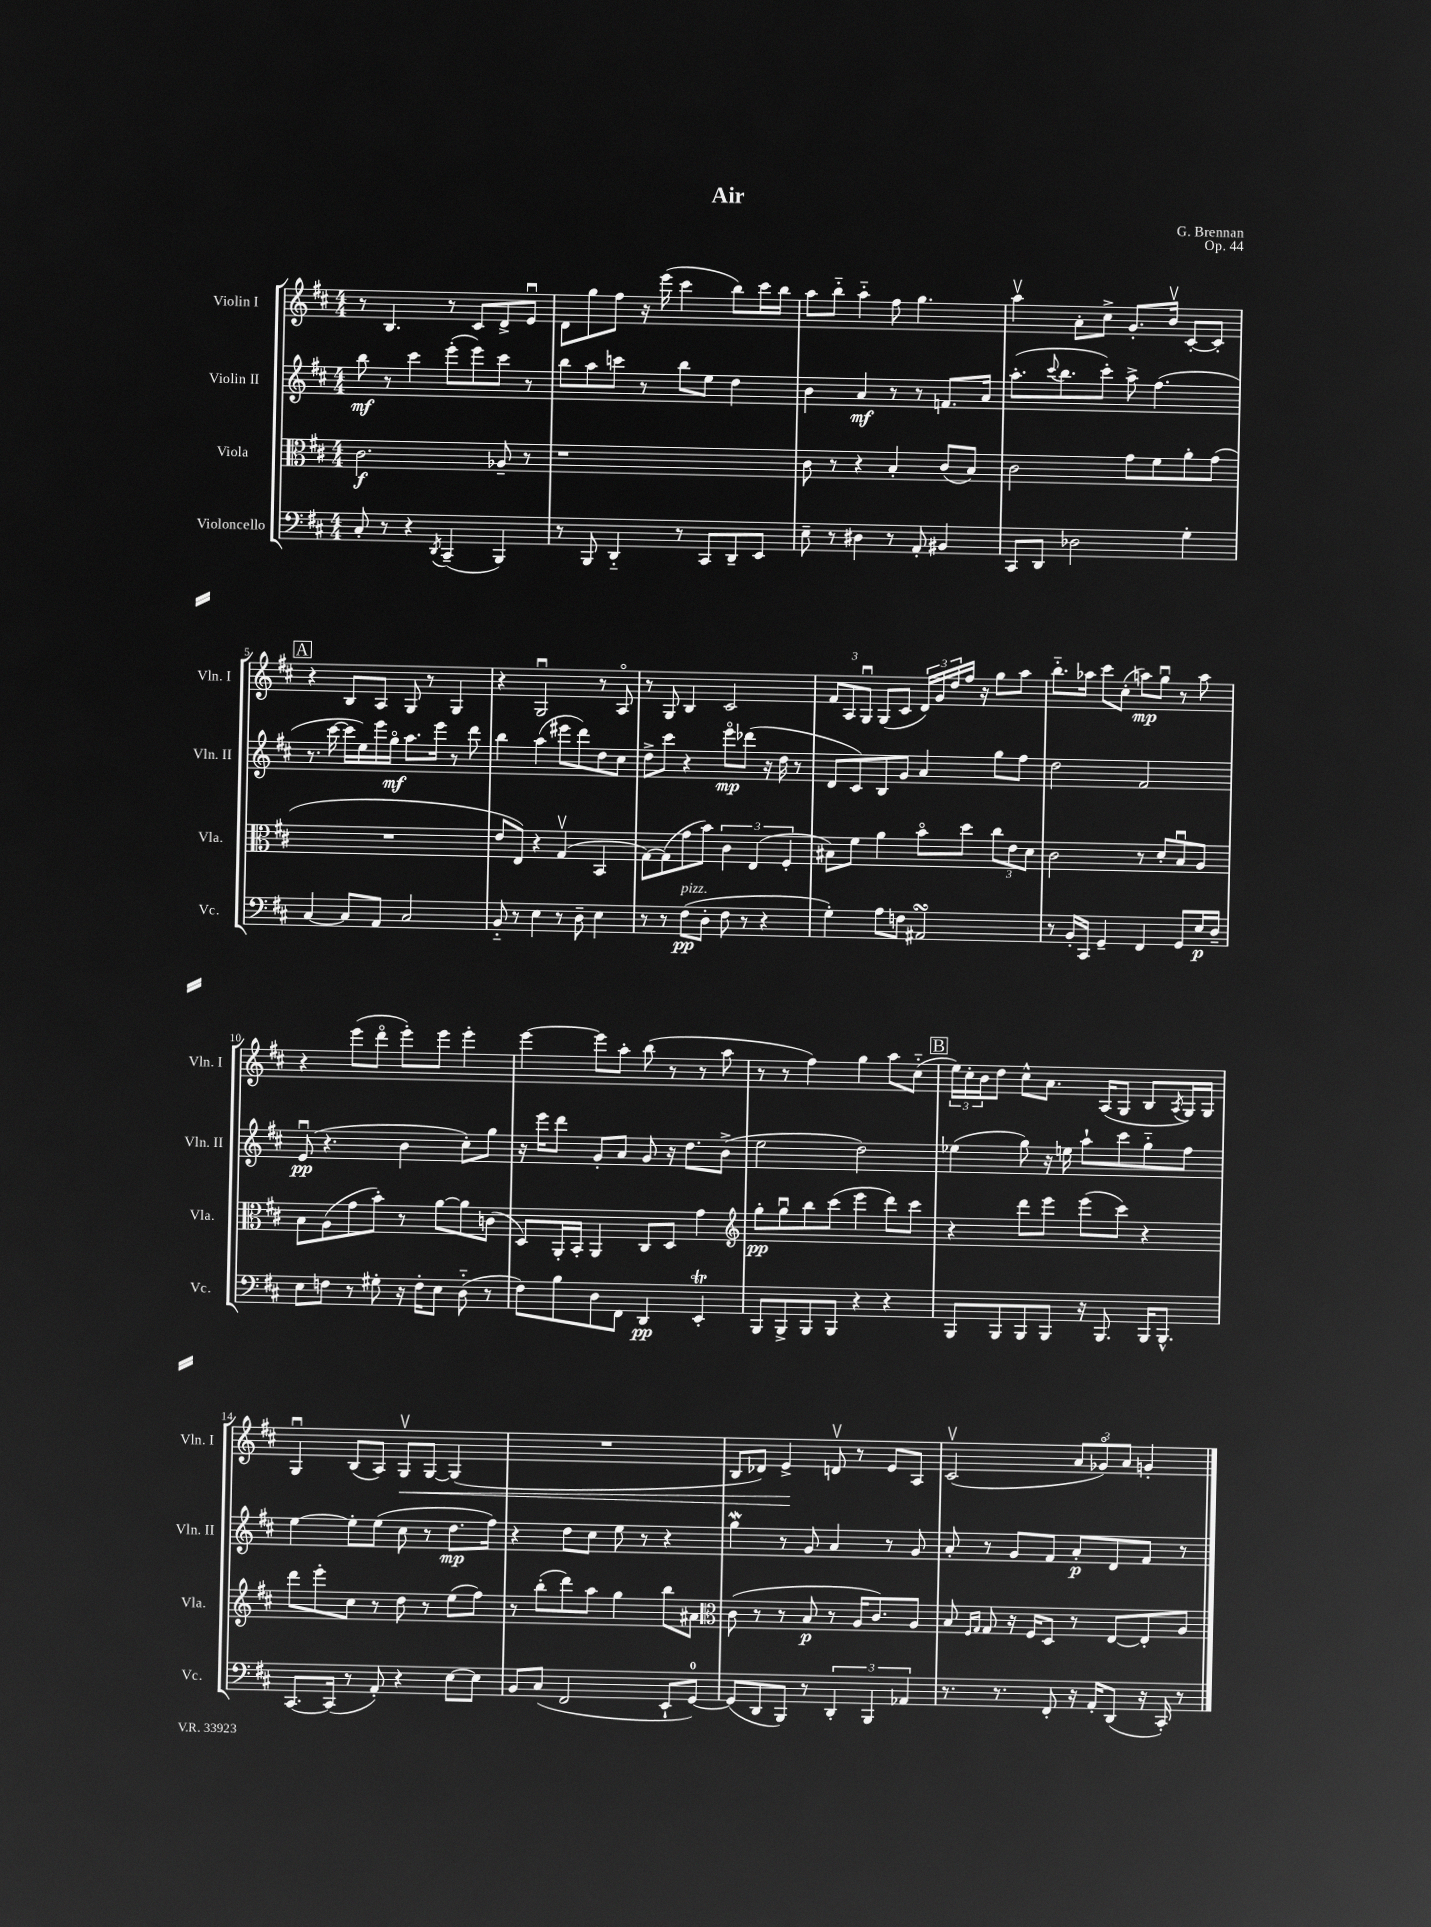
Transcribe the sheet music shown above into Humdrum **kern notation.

**kern	**kern	**kern	**kern
*staff4	*staff3	*staff2	*staff1
*clefF4	*clefC3	*clefG2	*clefG2
*k[f#c#]	*k[f#c#]	*k[f#c#]	*k[f#c#]
*M4/4	*M4/4	*M4/4	*M4/4
8C#'	2.c#	8bb	8r
8r	.	8r	4.B
4r	.	4ccc#	.
8qDD	.	.	.
(4CC#~	.	(8eee'	8r
.	.	8eee)	8c#
4BBB)	8A-~	8ccc#	8d^
.	8r	8r	8eu
=	=	=	=
8r	1r	8bb	8d
8BBB	.	8aa	8gg
4DD'~	.	8ccc	8ff#
.	.	8r	16r
.	.	.	(16eee
8r	.	8bb	4ccc#
8CC#	.	8ee	.
8DD~	.	4dd	8bb)
8EE	.	.	16ccc#
.	.	.	16bb
=	=	=	=
8E~	8c#	4b	8aa
8r	8r	.	8bb'~
4D#	4r	4a	4aa'~
8r	4B'	8r	8ff#
8AA'	.	8r	4.gg
4BB#	(8c#	8.f	.
.	8B)	.	.
.	.	16a	.
=	=	=	=
8CC#	2c#	(8.aa'	4aav
8DD	.	.	.
.	.	8qqccc#	.
.	.	8.bb	.
2D-	.	.	8a'
.	.	8ccc#')	8cc#^
.	8g	8aa^	8.g'
.	8f#	(4.ff#	.
.	.	.	16bv
4G'	8a'	.	[8c#'
.	(8g	.	8c#']
=	=	=	=
[4C#	1r	8.r	4r
.	.	[16ccc#	.
8C#]	.	16ccc#]	8B
.	.	16ee)	.
8AA	.	16eee	8A
.	.	16ggo	.
2C#	.	8.aa	8G
.	.	.	8r
.	.	16eee	.
.	.	8r	4G
.	.	8ddd	.
=	=	=	=
8BB'~	8e	4bb	4r
8r	8E)	.	.
4E	4r	(4aa	2Gu
8r	(4Gv	8eee#	.
8D~	.	8ddd)	.
4E	4BB	8dd	8r
.	.	8cc#	8Ao
=	=	=	=
8r	[8G)	8dd^	8r
8r	(8G]	8ccc#	8G
(8F#	8g	4r	4B
8D'	8b)	.	.
8F#	6c#	8eeeo	2c#
8r	.	(8ddd-	.
.	(6E	.	.
4r	.	16r	.
.	.	16dd	.
.	6F#'	.	.
.	.	8r	.
=	=	=	=
4G')	8B#)	8d	12f#
.	.	.	12A
.	8f#	8c#)	.
.	.	.	12Gu
8A	4a	8B	(8G
8F	.	8g	8c#
2AA#	8bo	4a	24d)
.	.	.	24g
.	.	.	24dd
.	8dd	.	16ff#
.	.	.	16r
.	12cc#	8gg	8gg
.	12e	.	.
.	.	8ff#	8aa
.	12d	.	.
=	=	=	=
8r	2c#	2dd	8.bb'~
16BB'	.	.	.
16CC#	.	.	16aa-
4GG~	.	.	8ccc#
.	.	.	(8cc#'
4FF#	8r	2f#	8aa)
.	8d'	.	8ggu
8GG	8Bu	.	8r
16E	8A	.	8aa
16D~	.	.	.
=	=	=	=
8E	8B	(8eu	4r
8F	(8A	4.r	.
8r	8g	.	(8eee
8G#'	8b')	.	8dddo
16r	8r	4b	8eee')
16F'	.	.	.
8E	[8a	.	8eee
(8D'~	8a]	8cc#')	4eee'
8r	(8c	8gg	.
=	=	=	=
8F#)	8D)	16r	[4eee
.	.	16eee	.
8B	16AA'	8ddd	.
.	16BB'	.	.
8D	4AA	8g'	8eee]
8FF#	.	8a	8aa'
4DD	8C#	8g	(8bb
.	8D	16r	8r
.	.	8.dd	.
4EE'	4g	.	8r
.	.	(8b^	8aa
=	=	=	=
*	*clefG2	*	*
8BBB	8gg'	2ee	8r
8BBB^	8ggu	.	8r
8BBB	8bb	.	4ff#)
8BBB	(8ccc#	.	.
4r	4eee	2dd)	4gg
4r	8ddd)	.	8aa
.	8ccc#	.	(8cc#'~
=	=	=	=
8BBB	4r	(4ee-	24ee)
.	.	.	24cc#'
.	.	.	24b
8BBB	.	.	8dd
8BBB	8ddd	8gg)	8cc#^^
8BBB	8eee	16r	8.a
.	.	16ee	.
16r	(8eee	8aa`	.
8.BBB	.	.	(16A
.	8ccc#)	8ccc#	8G
16BBB	4r	8gg'~	8B
8.BBB^^	.	.	.
.	.	.	8qA
.	.	8ff#	16G)
.	.	.	16G
=	=	=	=
[8.CC#	8ddd	[4ee	4Gu
.	8eee'	.	.
(16CC#]	.	.	.
8r	8cc#	8ee']	(8B
8AA')	8r	(8ee	8A)
4r	8dd	8cc#	8Gv
.	8r	8r	[8G
[8E	(8ee	8.dd	(4G]
8E]	8ff#)	.	.
.	.	16ff#)	.
=	=	=	=
8BB	8r	4r	1r
(8C#	(8bb'	.	.
2FF#	8ddd)	8dd	.
.	8aa	8cc#	.
.	4gg	8ee	.
.	.	8r	.
8EE`	8bb	4r	.
[8GG)	8a#	.	.
=	=	=	=
*	*clefC3	*	*
(8GG]	(8c#	4gg	8B
8DD	8r	.	8d-)
8BBB)	8r	8r	4e^
8r	8B	8g	.
6DD'	8r	4a	8dv
.	16A	.	8r
6BBB	.	.	.
.	8.c#)	.	.
.	.	8r	8e
6AA-	.	.	.
.	8A	8g	8A
=	=	=	=
8.r	8B	8a'	(2c#v
.	16qqF#	.	.
.	16qqG	.	.
.	8G	8r	.
8.r	.	.	.
.	16r	8g	.
.	16F#	.	.
8FF#'	8D	8f#	.
16r	8r	8a'	12a
16AA'	.	.	.
.	.	.	12g-o)
(8DD	[8E	8d	.
.	.	.	12a
16r	8E']	8f#	4g'
16CC#')	.	.	.
8r	8A	8r	.
==	==	==	==
*-	*-	*-	*-
